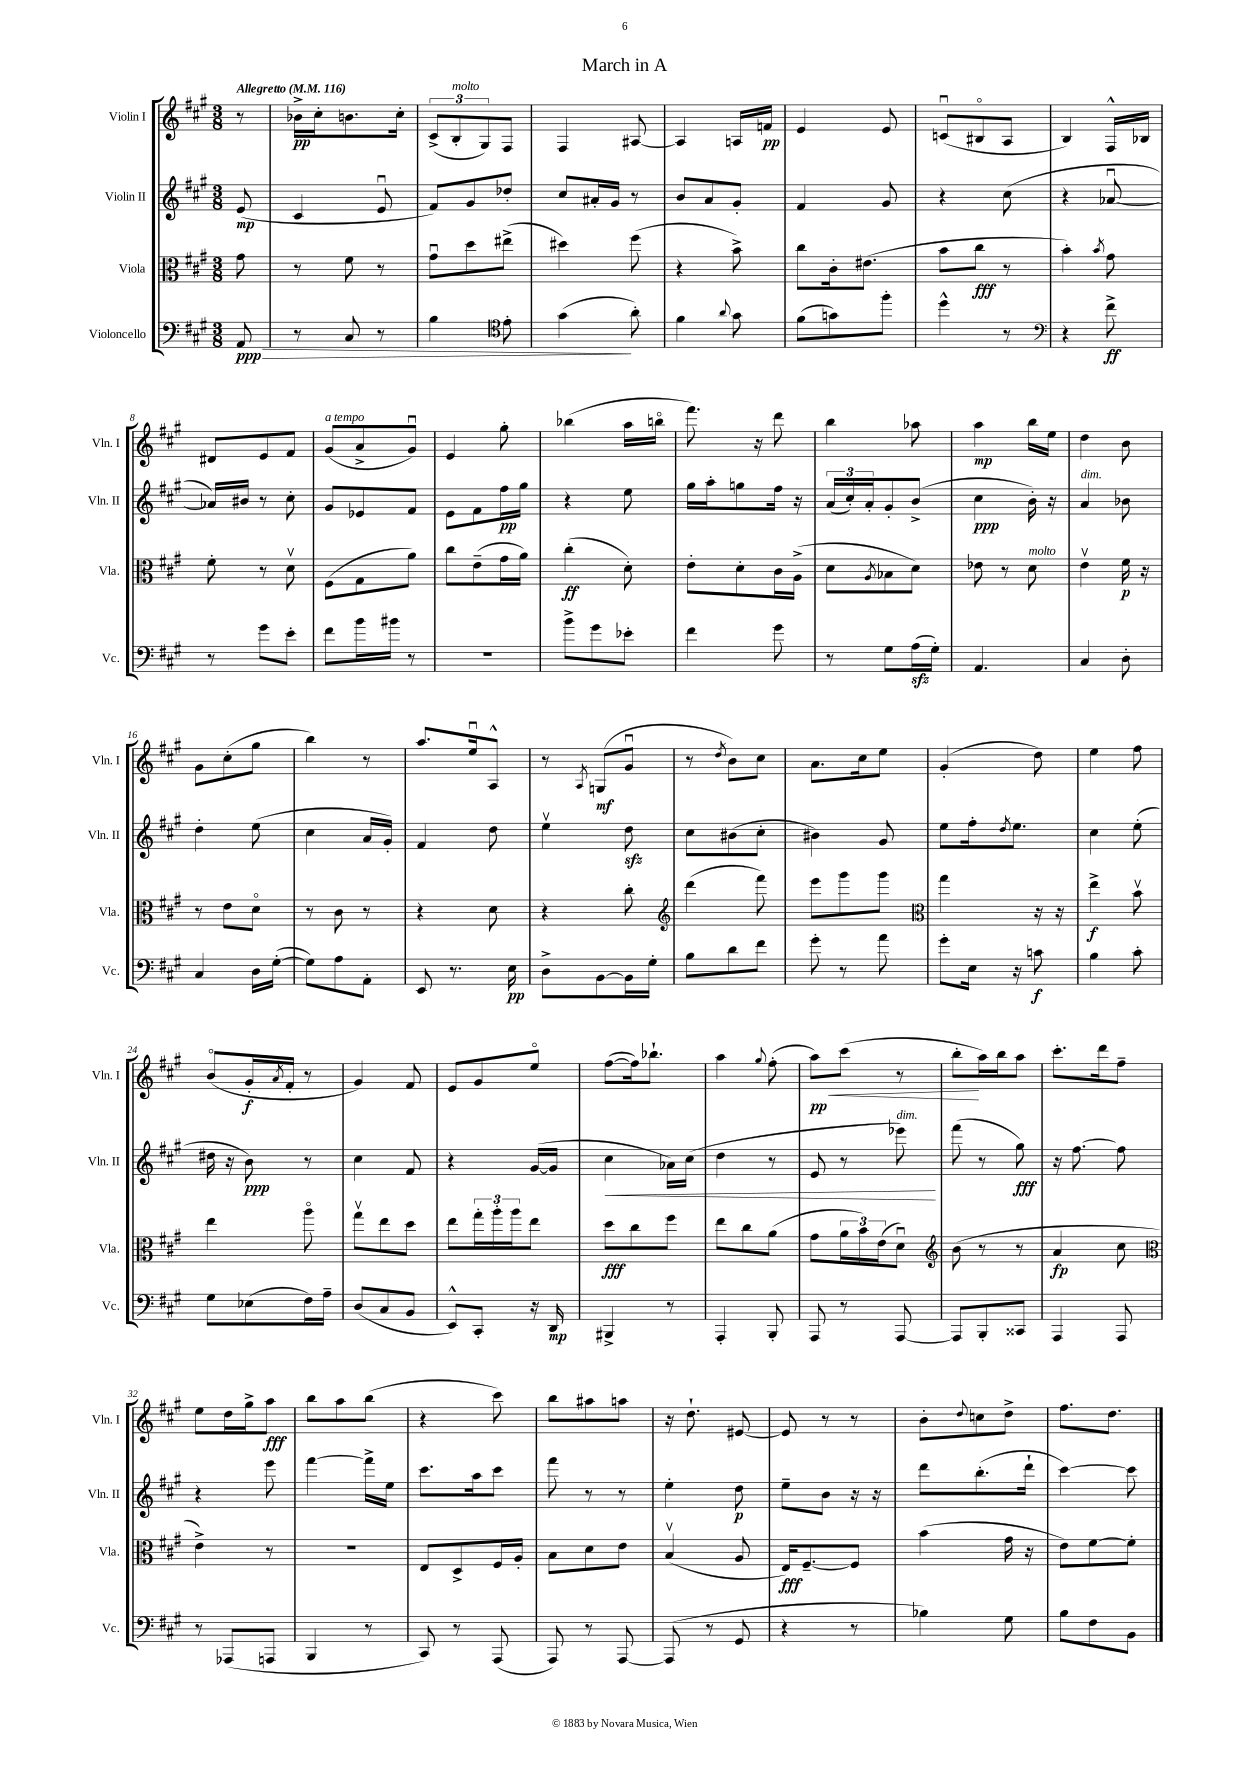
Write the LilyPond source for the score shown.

\header { title = "March in A" }
<<
\new StaffGroup <<
\new Staff = "s0" \with { instrumentName = "Violin I" shortInstrumentName = "Vln. I" } {
    \clef treble \key a \major \numericTimeSignature \time 3/8 \partial 8 \tempo "Allegretto" 4 = 116
    r8 |
    bes'16->\pp cis''16-. b'8. cis''16-. |
    \tuplet 3/2 { cis'8->( b8-.^\markup { \italic "molto" } gis8) } fis8 |
    fis4 ais8~ |
    ais4 a16 f'16\pp |
    e'4 e'8 |
    c'8\downbow( bis8\flageolet a8 |
    b4) fis16-^ bes16 |
    dis'8 e'8 fis'8 |
    gis'8^\markup { \italic "a tempo" }( a'8-> gis'8\downbow) |
    e'4 gis''8-. |
    bes''4( a''16 b''16\flageolet |
    fis'''8.) r16 d'''8 |
    b''4 aes''8 |
    a''4\mp b''16 e''16 |
    d''4 b'8 |
    gis'8 cis''8-.( gis''8 |
    b''4) r8 |
    a''8. e''16\downbow a8-^ |
    r8 \acciaccatura { a8 } g8\mf( gis'8\downbow |
    r8 \acciaccatura { d''8 } b'8) cis''8 |
    a'8. cis''16 e''8 |
    gis'4-.( d''8) |
    e''4 fis''8 |
    b'8\flageolet( gis'16-.\f \acciaccatura { a'8 } fis'16-. r8 |
    gis'4) fis'8 |
    e'8 gis'8 e''8\flageolet |
    fis''8~( fis''16) bes''8.-! |
    a''4 \appoggiatura { gis''8 } fis''8-.( |
    a''8\pp\<) cis'''8( r8 |
    b''8-.\! a''16) b''16 a''8 |
    cis'''8.-. d'''16 fis''8-- |
    e''8 d''16 gis''16-> a''8\fff |
    b''8 a''8 b''8( |
    r4 cis'''8) |
    b''8 ais''8 a''8 |
    r16 d''8.-! eis'8~ |
    eis'8 r8 r8 |
    b'8-. \appoggiatura { d''8 } c''8 d''8-> |
    fis''8. d''8. \bar "|." |
}
\new Staff = "s1" \with { instrumentName = "Violin II" shortInstrumentName = "Vln. II" } {
    \clef treble \key a \major \numericTimeSignature \time 3/8 \partial 8
    e'8\mp( |
    cis'4 e'8\downbow |
    fis'8) gis'8 des''8-. |
    cis''8 ais'16-. gis'16 r8 |
    b'8 a'8 gis'8-. |
    fis'4 gis'8 |
    r4 cis''8( |
    r4 aes'8~\downbow |
    aes'16) bis'16 r8 cis''8-. |
    gis'8 ees'8 fis'8 |
    e'8 fis'8 fis''16\pp gis''16 |
    r4 e''8 |
    gis''16 a''16-. g''8 fis''16 r16 |
    \tuplet 3/2 { a'16( cis''16-.) a'16-. } gis'8-. b'8->( |
    cis''4\ppp b'16-.) r16 |
    a'4^\markup { \italic "dim." } bes'8 |
    d''4-. e''8( |
    cis''4 a'16 gis'16-.) |
    fis'4 d''8 |
    e''4\upbow d''8\sfz |
    cis''8 bis'8( cis''8-. |
    bis'4) gis'8 |
    e''8 fis''16-. \acciaccatura { d''8 } e''8. |
    cis''4 e''8-.( |
    dis''16 r16 b'8\ppp) r8 |
    cis''4 fis'8 |
    r4 gis'16~( gis'16 |
    cis''4\< aes'16) cis''16( |
    d''4 r8 |
    e'8 r8 ees'''8\!^\markup { \italic "dim." }) |
    fis'''8( r8 gis''8\fff) |
    r16 fis''8.~ fis''8 |
    r4 e'''8 |
    fis'''4~ fis'''16-> e''16 |
    cis'''8. a''16 cis'''8 |
    fis'''8 r8 r8 |
    e''4-. d''8\p |
    e''8-- b'8 r16 r16 |
    d'''8 b''8.-.( d'''16-! |
    cis'''4~) cis'''8 \bar "|." |
}
\new Staff = "s2" \with { instrumentName = "Viola" shortInstrumentName = "Vla." } {
    \clef alto \key a \major \numericTimeSignature \time 3/8 \partial 8
    gis'8 |
    r8 fis'8 r8 |
    gis'8\downbow d''8 eis''8->( |
    dis''4) fis''8( |
    r4 b'8->) |
    cis''8 cis'16-. eis'8.( |
    b'8 cis''8\fff r8 |
    b'4-.) \acciaccatura { b'8 } gis'8 |
    fis'8-. r8 d'8\upbow |
    fis8( gis8 a'8) |
    cis''8 e'8--( gis'16 a'16) |
    cis''4-.\ff( d'8-.) |
    e'8-. d'8-. cis'16 a16->( |
    d'8 \acciaccatura { a8 } bes8 d'8) |
    ees'8 r8 d'8^\markup { \italic "molto" } |
    e'4\upbow fis'16\p r16 |
    r8 e'8 d'8\flageolet |
    r8 cis'8 r8 |
    r4 d'8 |
    r4 cis''8-. |
    \clef treble d'''4( fis'''8) |
    e'''8 gis'''8 gis'''8 |
    \clef alto gis''4 r16 r16 |
    e''4->\f b'8\upbow |
    e''4 a''8\flageolet |
    gis''8\upbow e''8 d''8 |
    e''8 \tuplet 3/2 { gis''16-. a''16-. a''16 } e''8 |
    d''8\fff cis''8 fis''8 |
    e''8 cis''8 a'8( |
    gis'8 \tuplet 3/2 { a'16 b'16) e'16( } d'8\downbow) |
    \clef treble b'8( r8 r8 |
    a'4\fp cis''8 |
    \clef alto e'4->) r8 |
    R4. |
    e8 d8-> fis16 a16-. |
    b8 d'8 e'8 |
    b4\upbow( a8 |
    e16\fff) fis8.~-- fis8 |
    b'4( gis'16 r16 |
    e'8) fis'8~ fis'8-. \bar "|." |
}
\new Staff = "s3" \with { instrumentName = "Violoncello" shortInstrumentName = "Vc." } {
    \clef bass \key a \major \numericTimeSignature \time 3/8 \partial 8
    a,8\ppp\> |
    r8 cis8 r8 |
    b4 \clef tenor e'8-. |
    gis'4\!( a'8-.) |
    fis'4 \appoggiatura { a'8 } gis'8 |
    fis'8( g'8) fis''8-. |
    d''4-^ r8 |
    \clef bass r4 fis'8->\ff |
    r8 gis'8 e'8-. |
    fis'8 b'16 bis'16 r8 |
    R4. |
    b'8-> gis'8 ees'8-. |
    fis'4 gis'8 |
    r8 gis8 a16\sfz( gis16-.) |
    a,4. |
    cis4 d8-. |
    cis4 d16 gis16~-.( |
    gis8) a8 a,8-. |
    e,8 r8. e16\pp |
    d8-> b,8~ b,16 gis16-. |
    b8 d'8 fis'8 |
    gis'8-. r8 a'8 |
    gis'8-. e16 r16 c'8\f |
    b4 cis'8-. |
    gis8 ees8( fis16) a16-- |
    d8( cis8 b,8 |
    e,8-^) cis,8-. r16 d,16\mp |
    bis,,4-> r8 |
    a,,4-. b,,8-. |
    a,,8 r8 a,,8~ |
    a,,8 b,,8-. cisis,8 |
    a,,4 a,,8 |
    r8 aes,,8( a,,8 |
    b,,4 r8 |
    cis,8) r8 a,,8( |
    a,,8) r8 a,,8~ |
    a,,8( r8 gis,8 |
    r4 r8 |
    bes4) gis8 |
    b8 fis8 b,8 \bar "|." |
}
>>
>>
